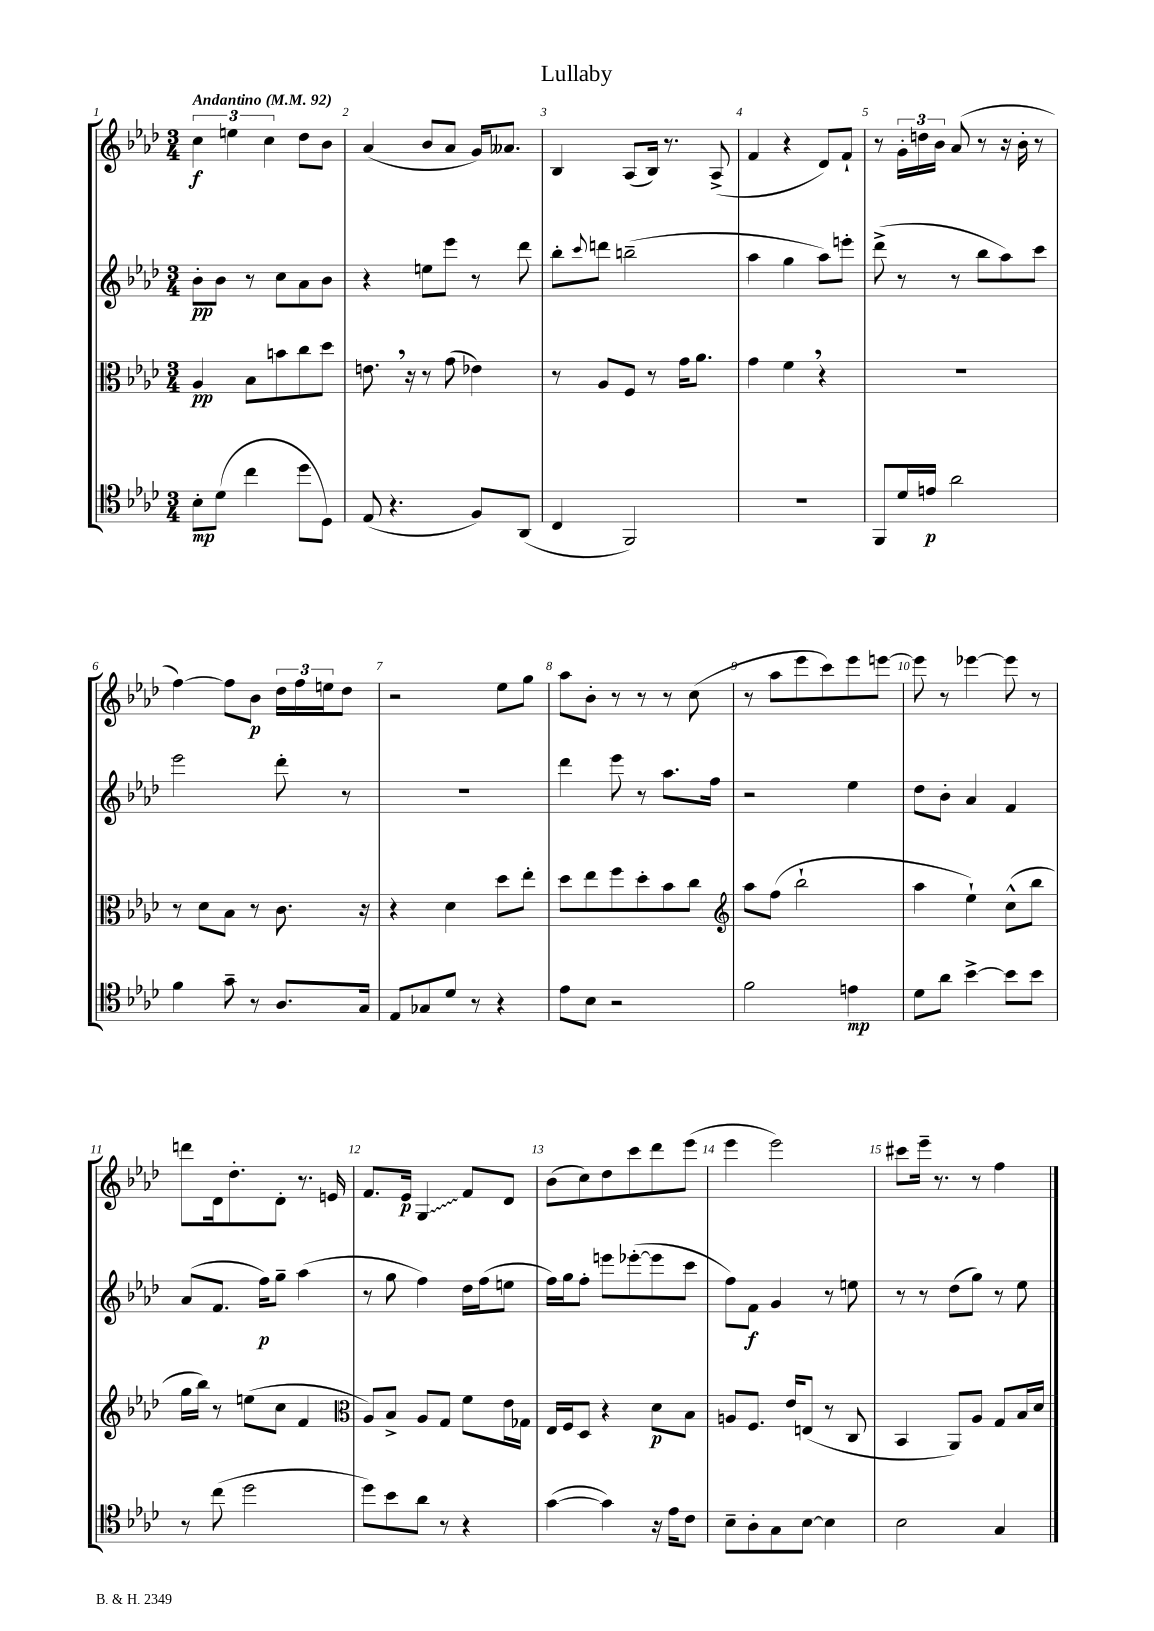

**kern	**kern	**kern	**kern
*staff4	*staff3	*staff2	*staff1
*clefC4	*clefC3	*clefG2	*clefG2
*k[b-e-a-d-]	*k[b-e-a-d-]	*k[b-e-a-d-]	*k[b-e-a-d-]
*M3/4	*M3/4	*M3/4	*M3/4
*MM92	*MM92	*MM92	*MM92
8B-'	4A-	8b-'	6cc
(8d-	.	8b-	.
.	.	.	6ee
4cc	8B-	8r	.
.	.	.	6cc
.	8b	8cc	.
8dd-	8cc	8a-	8dd-
8D-)	8dd-	8b-	8b-
=	=	=	=
(8E-	8.e	4r	(4a-
4.r	.	.	.
.	16r	.	.
.	8r	8ee	8b-
.	(8g	8eee-	8a-
8F)	4e-)	8r	16g)
.	.	.	8.a--
(8AA-	.	8ddd-	.
=	=	=	=
4C	8r	8bb-'	4B-
.	.	8qqccc	.
.	8A-	8ddd	.
2FF)	8F	(2bb~	(8A-
.	8r	.	16B-)
.	.	.	8.r
.	16g	.	.
.	8.a-	.	.
.	.	.	(8A-^
=	=	=	=
2.r	4g	4aa-	4f
.	4f	4gg	4r
.	4r	8aa-)	8d-)
.	.	8eee'	8f`
=	=	=	=
8FF	2.r	(8ddd-^	8r
16d-	.	8r	24g'
.	.	.	24dd
16e	.	.	.
.	.	.	24b-
2a-	.	8r	(8a-
.	.	8bb-	8r
.	.	8aa-)	16r
.	.	.	16b-'
.	.	8ccc	8r
=	=	=	=
4f	8r	2eee-	[4ff)
.	8d-	.	.
8g~	8B-	.	8ff]
8r	8r	.	8b-
8.A-	8.c	8ddd-'	24dd-
.	.	.	24ff
.	.	.	24ee
.	.	8r	8dd-
16G	16r	.	.
=	=	=	=
8E-	4r	2.r	2r
8G-	.	.	.
8d-	4d-	.	.
8r	.	.	.
4r	8dd-	.	8ee-
.	8ee-'	.	8gg
=	=	=	=
8e-	8dd-	4ddd-	8aa-
8B-	8ee-	.	8b-'
2r	8ff	8eee-	8r
.	8dd-'	8r	8r
.	8b-	8.aa-	8r
.	8cc	.	(8cc
.	.	16ff	.
=	=	=	=
*	*clefG2	*	*
2f	8aa-	2r	8r
.	(8ff	.	8aa-
.	2bb-`	.	8eee-
.	.	.	8ccc)
4e	.	4ee-	8eee-
.	.	.	[8eee
=	=	=	=
8d-	4aa-	8dd-	8eee]
8a-	.	8b-'	8r
[4b-^	4ee-`)	4a-	[4eee-
8b-]	(8cc^^	4f	8eee-]
8b-	8bb-	.	8r
=	=	=	=
8r	16gg	(8a-	8ddd
.	16bb-)	.	.
(8cc	8r	8.f	16d-
.	.	.	8.dd-'
2dd-	(8ee	.	.
.	.	16ff)	.
.	8cc	8gg~	8d-'
.	4f	(4aa-	8.r
.	.	.	16e
=	=	=	=
*	*clefC3	*	*
8dd-)	8A-)	8r	8.f
8b-	8B-^	8gg	.
.	.	.	16e-
8a-	8A-	4ff)	4G
8r	8G	.	.
4r	8f	16dd-	8f
.	.	(16ff	.
.	16e-	8ee	8d-
.	16G-	.	.
=	=	=	=
([4g	16E-	16ff)	(8b-
.	16F	16gg	.
.	8D-	8ff'	8cc)
4g])	4r	8eee	8dd-
.	.	([8eee-'	8ccc
16r	8d-	8eee-]	8ddd-
16e-	.	.	.
8c	8B-	8ccc	(8eee-
=	=	=	=
8B-~	8A	8ff)	4eee-
8A-'	8.F	8f	.
8G	.	4g	2eee-)
.	16e-	.	.
[8B-	(8E	.	.
4B-]	8r	8r	.
.	8C	8ee	.
=	=	=	=
2B-	4BB-	8r	8ccc#
.	.	8r	16eee-~
.	.	.	8.r
.	8AA-)	(8dd-	.
.	8A-	8gg)	8r
4G	8G	8r	4ff
.	16B-	8ee-	.
.	16d-	.	.
==	==	==	==
*-	*-	*-	*-
